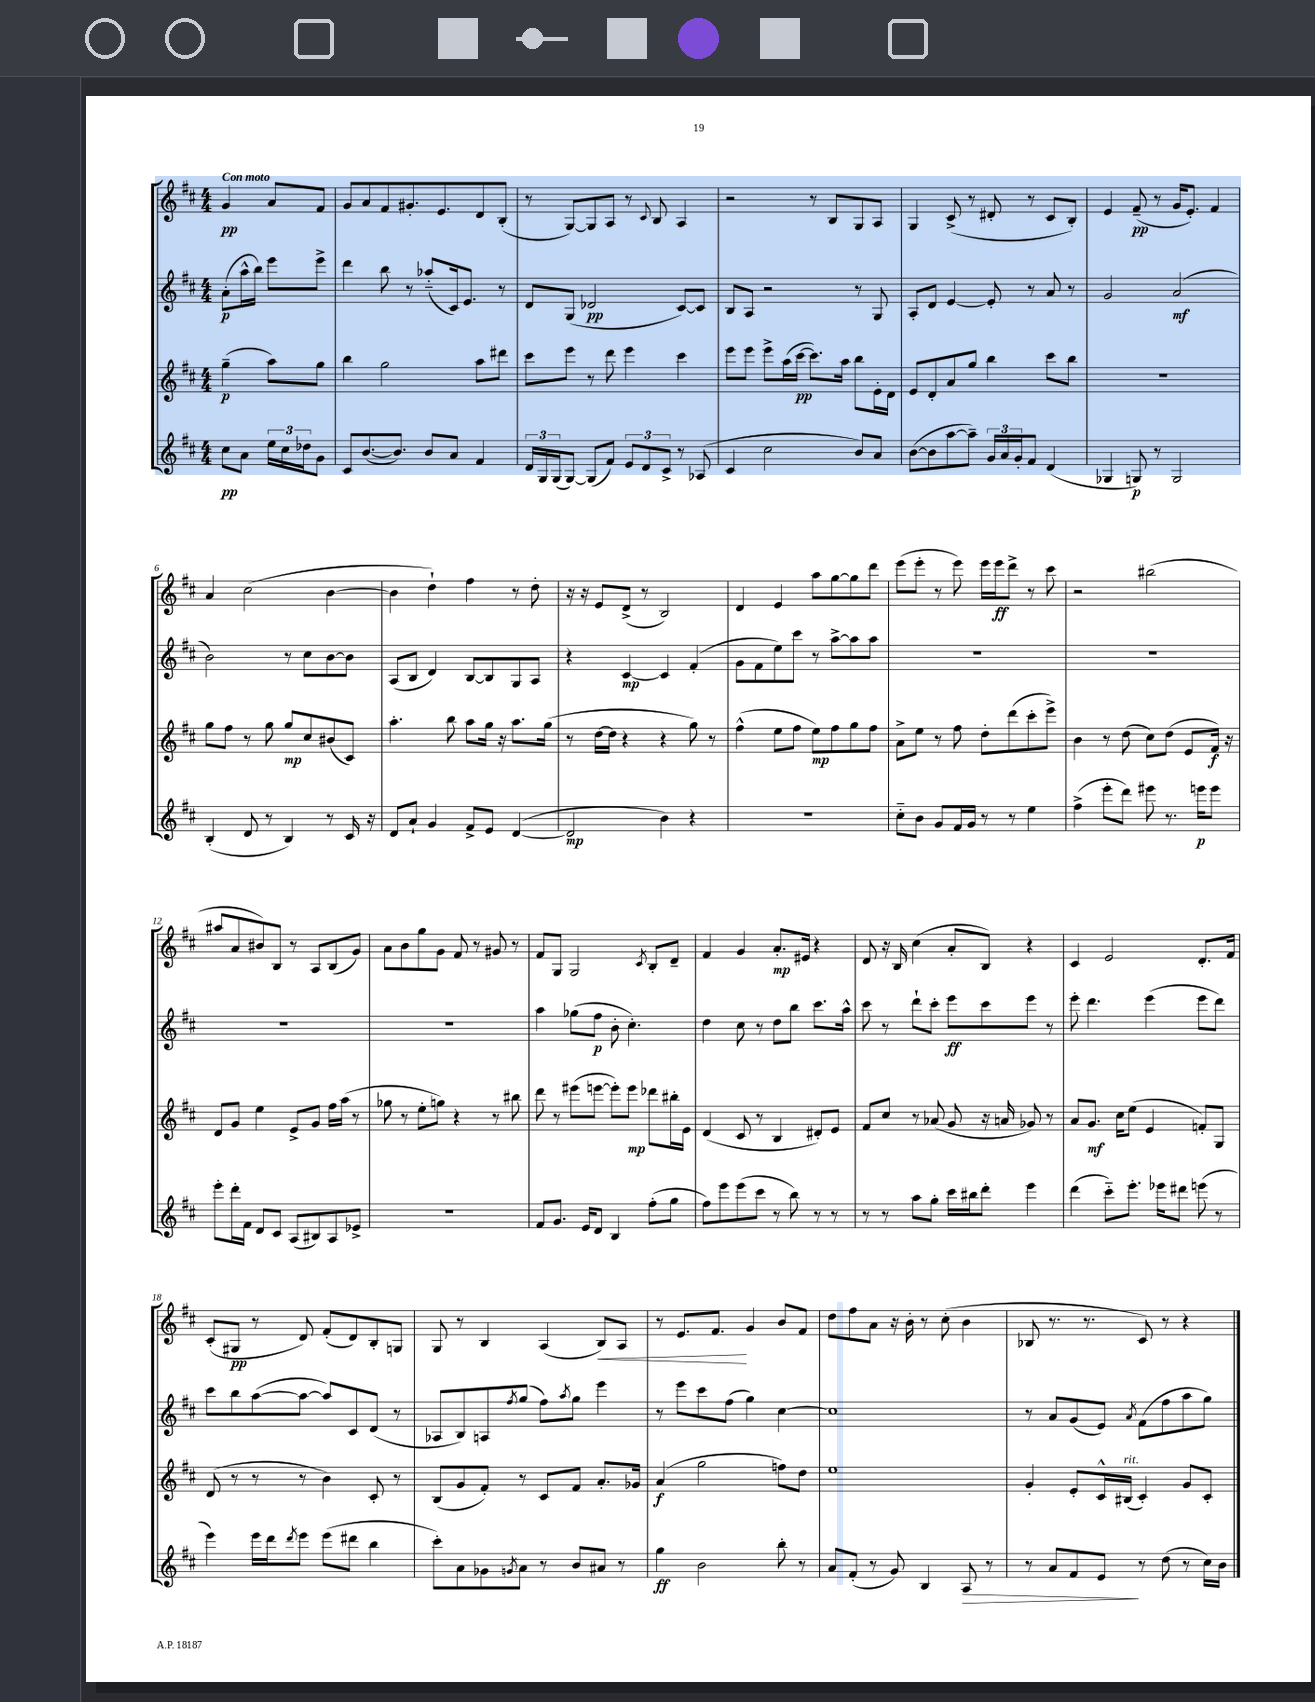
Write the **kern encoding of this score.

**kern	**kern	**kern	**kern
*staff4	*staff3	*staff2	*staff1
*clefG2	*clefG2	*clefG2	*clefG2
*k[f#c#]	*k[f#c#]	*k[f#c#]	*k[f#c#]
*M4/4	*M4/4	*M4/4	*M4/4
8cc#	(4gg~	(8a'	4g
8a	.	16aa^^	.
.	.	16bb)	.
24ee	8aa)	8eee	8a
24cc#	.	.	.
24dd-	.	.	.
8g	8gg	8eee^	8f#
=	=	=	=
8c#	4bb	4ddd	8g
([8.b	.	.	8a
.	2gg	8bb	8f#
8.b])	.	.	.
.	.	8r	8.g#'
8b	.	(8aa-'~	.
.	.	.	8.e
8a	.	16c#)	.
.	.	8.e	.
4f#	8aa	.	8d
.	8ddd#	8r	(8B'
=	=	=	=
24d	8ccc#	8d	8r
24G	.	.	.
(24G	.	.	.
[8G)	8eee	(8G	[8G)
(8G]	8r	2d-	8G]
8f#)	8ddd	.	8A
12e	4eee	.	8r
12d	.	.	.
.	.	.	8qqc#
.	.	.	8B
12c#^	.	.	.
8r	4ccc#	[8c#)	4A
(8A-	.	8c#]	.
=	=	=	=
4c#	8eee	8B	2r
.	8eee	8A	.
2cc#	8eee^	2r	.
.	(16aa	.	.
.	[16ccc#	.	.
.	8.ccc#])	.	8r
.	.	.	8B
.	16aa	.	.
8b)	8bb	8r	8G
8a	16e'	8G	8A
.	16d	.	.
=	=	=	=
([8b	8e	8A'	4G
8b]	8d'	8d	.
[8aa	8a	[4e	(8c#^
8aa~])	8gg	.	8r
24g	4bb	8e']	8d#'
24a	.	.	.
24g'	.	.	.
8f#	.	8r	8r
(4d	8ccc#	8a	8c#
.	8bb	8r	8B')
=	=	=	=
4G-	1r	2g	4e
8G)	.	.	(8f#~
8r	.	.	8r
2G	.	(2a	16g
.	.	.	8.e')
.	.	.	4f#
=	=	=	=
(4B'	8gg	2b)	4a
.	8ff#	.	.
8d	8r	.	(2cc#
8r	8gg	.	.
4B)	8gg	8r	.
.	8cc#	8cc#	.
8r	(8b#	[8b	[4b
16c#	8c#)	8b]	.
16r	.	.	.
=	=	=	=
8d	4.aa'	(8A	4b]
8a`	.	8B	.
4g	.	4d)	4dd`)
.	8bb	.	.
8f#^	8aa	[8B	4ff#
8e	16gg	8B]	.
.	16r	.	.
([4d	8.aa	8G	8r
.	.	8A	8dd'
.	(16gg	.	.
=	=	=	=
2d]	8r	4r	16r
.	.	.	16r
.	[16dd	.	8e
.	16dd]	.	.
.	4r	[4c#	(8d^
.	.	.	8r
4b)	4r	4c#]	2B)
4r	8gg)	(4f#'	.
.	8r	.	.
=	=	=	=
1r	(4ff#^^	8g	4d
.	.	8f#	.
.	8ee	8ee)	4e
.	8ff#	8ccc#	.
.	8ee)	8r	8aa
.	8ff#	[8aa^	[8gg
.	8gg	8aa]	8gg]
.	8ff#	8aa	8ddd
=	=	=	=
8cc#'~	8a^	1r	(8eee
8b	8ee	.	8eee'
8g	8r	.	8r
16f#	8ff#	.	8eee)
16g	.	.	.
8r	8dd'	.	16eee
.	.	.	16eee
8r	(8ddd	.	8ddd^
4ee	8ccc#'	.	8r
.	8eee^)	.	8ccc#
=	=	=	=
(4ff#^	4b	1r	2r
8eee'	8r	.	.
8ddd)	(8dd	.	.
8eee#	8cc#)	.	(2bb#
8.r	(8dd	.	.
.	8e	.	.
16eee	.	.	.
8eee	16f#)	.	.
.	16r	.	.
=	=	=	=
8eee'	8d	1r	8aa#
16ddd'	8g	.	8a
16f#	.	.	.
8d	4ee	.	8b#)
8c#	.	.	8B
(8A	8e^	.	8r
8B#)	8g	.	8A
8A	16ff#	.	(8B
.	(16aa	.	.
8e-^	8r	.	8g)
=	=	=	=
1r	8gg-	1r	8a
.	8r	.	8b
.	8ee'	.	8gg
.	8gg)	.	8g
.	4r	.	8f#
.	.	.	8r
.	8r	.	8g#
.	8bb#	.	8r
=	=	=	=
8f#	8ddd	4aa	8f#
8.g	8r	.	8G
.	(8eee#	(8gg-	2G
16e	.	.	.
8d	[8eee	8ff#	.
4B	8eee'])	8b'	.
.	8eee	4.cc#')	.
.	.	.	8qc#
(8ff#'	8ddd-	.	8B'
8gg	16bb#'	.	8d~
.	16e	.	.
=	=	=	=
8ff#)	(4d	4dd	4f#
8eee	.	.	.
(8eee	8c#	8cc#	4g
8ccc#	8r	8r	.
8r	4B	8dd	8.a'
8bb)	.	8bb	.
.	.	.	16e#
8r	8d#')	8.ccc#	4r
8r	8e	.	.
.	.	16aa^^	.
=	=	=	=
8r	8f#	8ccc#	8d
8r	8cc#	8r	16r
.	.	.	16B
8aa	8r	8ddd`	(4cc#
8gg'	(8a-	8ccc#'	.
16ccc#	8g	8eee	8a'
16bb#	.	.	.
8ddd'	16r	8ccc#	8B)
.	16a	.	.
4eee	8g-)	8eee	4r
.	8r	8r	.
=	=	=	=
(4ddd	8a	8eee'	4c#
.	8.g	4.ddd	.
8ccc#'~)	.	.	2e
.	16cc#	.	.
8.eee'	(8ee	.	.
.	4e	(4eee	.
16eee-	.	.	.
8ddd#	.	.	.
(8eee	8f')	8eee	8.d'
8r	8G	8ddd)	.
.	.	.	16f#
=	=	=	=
4eee)	(8d	8ccc#	(8c#'
.	8r	8bb	8G#
16eee	8r	([8aa	8r
16ddd	.	.	.
8qddd	.	.	.
8eee	8r	8aa_	8d)
(8eee	4b)	8aa])	(8f#'
8ddd#	.	8c#	8d)
4bb	8c#'	(8d	8B'
.	8r	8r	8G
=	=	=	=
8ccc#')	(8B	8A-	8G
8a	8g	8B)	8r
8g-	8f#')	8A	4B
8qg	.	8qff#	.
8a	8r	(8gg	.
8r	8c#	8ff#)	(4A
.	.	8qaa	.
8b	8f#	8gg	.
8a#	8.a'	4eee	8B)
8r	.	.	8A
.	16g-	.	.
=	=	=	=
4gg	(4a	8r	8r
.	.	8eee	8.e
2b	2gg	8ccc#	.
.	.	.	8.f#
.	.	(8ff#	.
.	.	4gg)	4g
8bb'	8ff)	[4cc#	8b
8r	8dd	.	8f#
=	=	=	=
8a	1ee	1cc#]	8dd
(8f#'	.	.	8ff#
8r	.	.	8a
8g)	.	.	16r
.	.	.	16b'
4B	.	.	8r
.	.	.	(8cc#'
8A	.	.	4b
8r	.	.	.
=	=	=	=
8r	4g'	8r	8B-
8a	.	8a	8.r
8f#	8e'	(8g	.
.	.	.	8.r
8e	16c#^^	8e)	.
.	(16B#	.	.
.	.	8qa	.
8r	4c#')	(8f#	8c#)
(8dd	.	8ff#	8r
8r	8g	8aa	4r
16cc#)	8c#'	8gg)	.
16b	.	.	.
==	==	==	==
*-	*-	*-	*-
